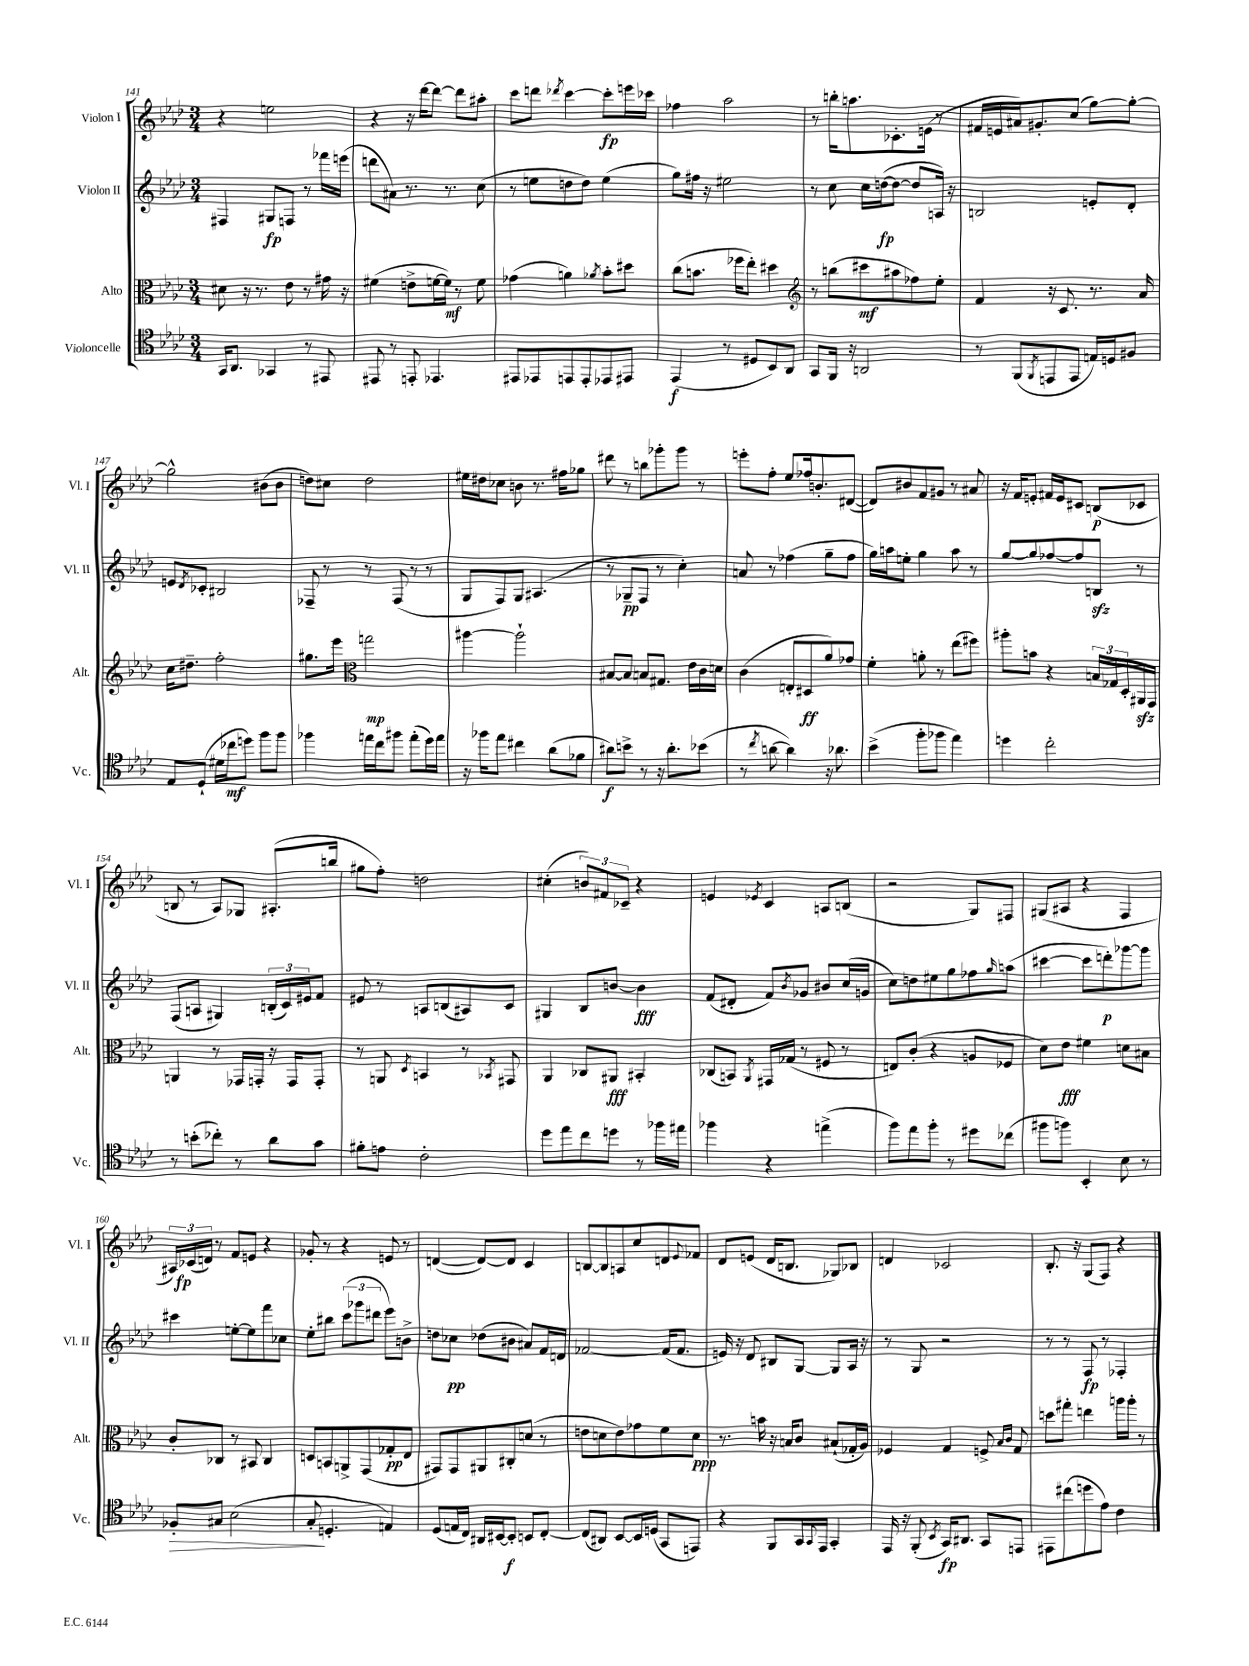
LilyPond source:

<<
\new StaffGroup <<
\new Staff = "s0" \with { instrumentName = "Violon I" shortInstrumentName = "Vl. I" } {
    \clef treble \key aes \major \numericTimeSignature \time 3/4
    r4 e''2 |
    r4 r16 des'''16~ des'''8~ des'''8 ais''8-. |
    c'''8 d'''8 \acciaccatura { des'''8 } c'''4~ c'''8-.\fp e'''16 ces'''16 |
    fes''4 aes''2 |
    r8 b''16-. a''8. ces'8.-. e'16( r8 |
    fis'16 e'16 ais'16) gis'8.-. c''8( g''8~) g''8~-. |
    g''2-^ bis'8( bis'8 |
    d''8) cis''8 d''2 |
    eis''16 dis''16 ces''8 b'8 r8. fis''16 ges''8 |
    dis'''8 r8 b''8 ges'''8-. ges'''8 r8 |
    e'''8-. f''8-. ees''8 fes''16 b'8.-. dis'8~( |
    dis'8) bis'8 f'8 gis'8 r8 ais'8 |
    r16 f'16 e'8-. fis'16 e'16 cis'8 b8\p( ces'8 |
    b8 r8 aes8) ges8 ais8.-.( b''16 |
    gis''8 f''8-.) d''2 |
    cis''4-.( \tuplet 3/2 { b'8) fis'8 ces'8-- } r4 |
    e'4 \acciaccatura { ees'8 } c'4 a8 b8( |
    r2 g8) fis8 |
    gis8( ais8 r4 f4 |
    \tuplet 3/2 { ais16) ces'16\fp( d'16) } r8 f'8 e'8 r4 |
    ges'8-. r8 r4 e'8 r8 |
    d'4~( d'8~) d'8 c'4 |
    b8~ b8 a8 c''8 d'8 \appoggiatura { ees'8 } fes'8 |
    des'8 e'8( des'16 b8. ges8) bes8 |
    d'4 ces'2 |
    bes8.-. r16 g8( f8) r4 \bar "|." |
}
\new Staff = "s1" \with { instrumentName = "Violon II" shortInstrumentName = "Vl. II" } {
    \clef treble \key aes \major \numericTimeSignature \time 3/4
    fis4 gis8\fp f8 r8 fes'''16 e'''16( |
    d'''8 ais'8) r8. r8. c''8( |
    r8 e''8 d''8 d''8) e''4( |
    g''8) fis''16 r16 eis''2 |
    r8 c''8 c''16 d''16~\fp( d''8~ d''8 a16) r16 |
    b2 e'8-. des'8-. |
    e'8 \acciaccatura { des'8 } ces'8-. bis2 |
    fes8-- r8 r8 fes8( r8 r8 |
    g8 f8) g8 ais4.( |
    r8 ges8--\pp f8 r8 c''4-.) |
    a'8 r8 fes''4( g''8-- fes''8 |
    g''16) a''16 e''8-. g''4 a''8 r8 |
    g''8~ g''8 fes''8~ fes''8 b8\sfz r8 |
    f8( a8 gis4) \tuplet 3/2 { b16-.( c'16) eis'16 } f'8 |
    eis'8 r8 a8 b8( ais8) c'8 |
    gis4 bes8 b'8~ b'4\fff |
    f'8( dis'8-. f'8) \acciaccatura { bes'8 } ges'8 bis'8 c''16( g'16 |
    c''8) d''8 eis''8 g''8 fes''8 \grace { g''16 } a''8( |
    cis'''4~ cis'''8 d'''8-.\p) ges'''8~ ges'''8 |
    cis'''4 e''8~-. e''8 f'''8 ces''8 |
    ees''8-. bis''8 \tuplet 3/2 { c'''8( ges'''8 dis'''8 } ees'''8) b'8-> |
    d''8 ces''8\pp des''8( bis'8 ais'8) f'16 d'16 |
    fes'2~ fes'16( fes'8. |
    e'16) r16 des'8 bis8 g8~ g8 aes16 r16 |
    r8 g8 r2 |
    r8 r8 f8\fp r8 fes4-. \bar "|." |
}
\new Staff = "s2" \with { instrumentName = "Alto" shortInstrumentName = "Alt." } {
    \clef alto \key aes \major \numericTimeSignature \time 3/4
    dis'8 r16 r8. ees'8 r8 gis'16 r16 |
    fis'4( e'8-> f'16~ f'16\mf) r8 f'8 |
    ges'4( a'4) \acciaccatura { aes'8 } bes'8-. dis''8 |
    c''8( b'8. fes''16 ees''8-.) dis''4 |
    \clef treble r8 b''8( cis'''8\mf ais''8 fes''8) ees''8-. |
    f'4 r16 c'8. r8. aes'16 |
    c''16 dis''8.-- f''2-. |
    gis''8. ees'''16 \clef alto g''2\mp |
    ais''4~ ais''2-! |
    bis8~ bis8 b8 gis8. ees'16 c'16 d'16 |
    c'4( e8-. dis8\ff aes'8) ges'8 |
    f'4-. a'8-. r8 ees''8( fis''8) |
    ais''8-. b'8 r4 \tuplet 3/2 { b16 ges16 des16-. } ais,16\sfz g,16 |
    a,4 r8 ges,16 g,16-. r16 g,16 g,8-. |
    r8 a,8 \acciaccatura { des8 } b,4 r8 \acciaccatura { bes,8 } gis,8 |
    aes,4 ces8 ais,8\fff bis,4-. |
    ces8( b,8) \acciaccatura { aes,8 } gis,16 ges16( r8 fis8 r8 |
    e8) c'8-.( r4 a8 fes8 |
    des'8) ees'8\fff fis'4 d'8 bis8 |
    c'8-. ces8 r8 bis,8 ces4 |
    d8 b,8 a,8-> g,8( ges8-.\pp ees8 |
    gis,8) gis,8 ais,8 cis8-. d'8( r8 |
    e'8 d'8 e'8) ges'8 f'8 d'8\ppp |
    r8. b'16 r16 b16 c'8 bis8-!( ges16-. aes16) |
    fes4 g4 f8-> \grace { bes16 c'16 } g8 |
    d''8 gis''8-. e''4 a''16 a''16-. r8 \bar "|." |
}
\new Staff = "s3" \with { instrumentName = "Violoncelle" shortInstrumentName = "Vc." } {
    \clef tenor \key aes \major \numericTimeSignature \time 3/4
    g,16 aes,8. ges,4 r8 eis,8 |
    eis,8 r8 e,8-. ees,4. |
    eis,8 ees,8 e,8 e,8-. ees,8 eis,8 |
    ees,4\f( r8 dis8 bes,8) aes,8 |
    g,8 f,16 r16 a,2 |
    r8 f,8( \acciaccatura { f,8 } e,8 e,8 e16) d16 fis8 |
    ees8 des8-!( dis'16 ces''16\mf d''8) f''8 f''8 |
    fes''4 e''16 c''16 fis''8 e''8-.( des''16) e''16 |
    r16 fes''16 ees''8 cis''4 aes'8( fes'8 |
    ais'8\f) b'8-> r8 r16 ais'8.-. bes'8( |
    r8 \acciaccatura { c''8 } a'8~ a'4) r16 aes'8. |
    bes'4->( f''8-. fes''8 ees''4) |
    d''4 c''2-. |
    r8 b'8-.( ces''8-.) r8 aes'8 g'8 |
    fis'8-. e'8 c'2-. |
    des''8 ees''8 c''8 d''8 r8 fes''16 eis''16 |
    fes''4 r4 e''4->( |
    f''8) ees''8 f''8-. r8 dis''8 ces''8( |
    fis''8 f''8) bes,4-. bes8 r8 |
    fes8-.\> gis8 bes2( |
    g8-.\! d4.-. e4) |
    des8( e16 c16) ais,16 bis,16~ bis,8-.\f b,8 c8~-. |
    c8( ais,8) bes,8~ bes,16 d16( g,8 e,8) |
    r4 f,8 g,16 \appoggiatura { g,8 } ees,16 g,4-. |
    ees,16 r16 f,8-.( \acciaccatura { bes,8 } g,16\fp) ais,8. g,8 e,8 |
    eis,8 cis''8( d''8 ees'8) c'4 \bar "|." |
}
>>
>>
\layout { \context { \Score currentBarNumber = #141 } }
